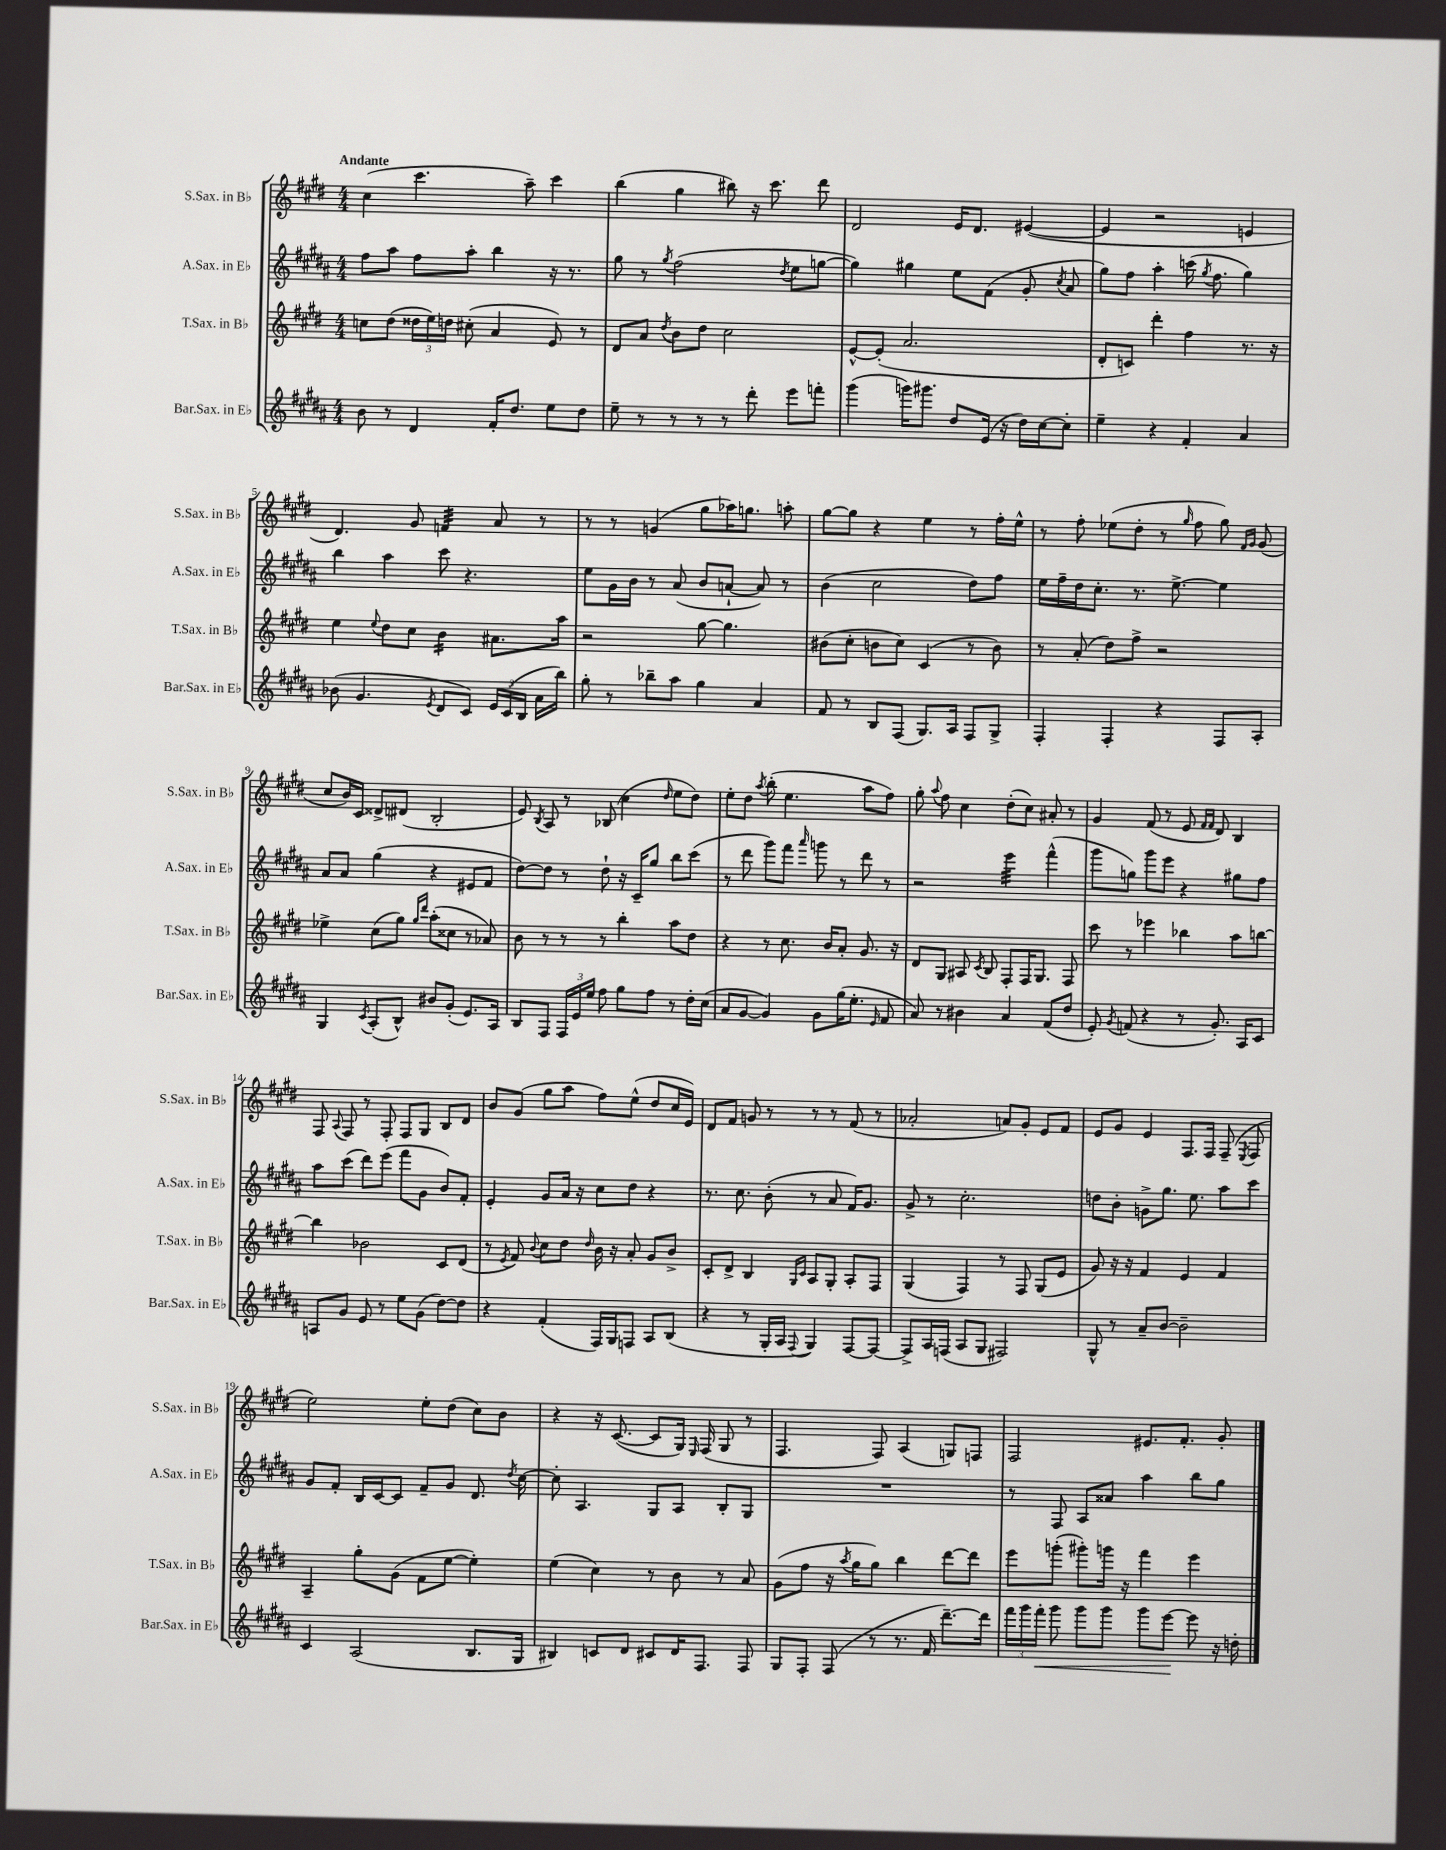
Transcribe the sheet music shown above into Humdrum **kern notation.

**kern	**dynam	**kern	**kern	**kern
*part4	*part4	*part3	*part2	*part1
*staff4	*staff4	*staff3	*staff2	*staff1
*I"Bar.Sax. in E♭	*	*I"T.Sax. in B♭	*I"A.Sax. in E♭	*I"S.Sax. in B♭
*I'Bar.Sax. in E♭	*	*I'T.Sax. in B♭	*I'A.Sax. in E♭	*I'S.Sax. in B♭
*clefG2	*	*clefG2	*clefG2	*clefG2
*k[f#c#g#d#a#]	*	*k[f#c#g#d#]	*k[f#c#g#d#a#]	*k[f#c#g#d#]
*M4/4	*	*M4/4	*M4/4	*M4/4
=1	=1	=1	=1	=1
!	!	!	!	!LO:TX:a:B:t=Andante
8b\	.	8ccn\L	8ff#\L	(4cc#\
8r	.	(8dd#\J	8aa#\J	.
4d#/	.	24dd##X\LL	8ff#\L	4.ccc#\
.	.	24ee\)	.	.
.	.	24ddn\JJ	.	.
.	.	(8cc#X'\	8aa#'\J	.
16f#'/KL	.	4a/	4bb\	.
8.dd#/J	.	.	.	.
.	.	.	.	8aa~\)
8ee\L	.	8e/)	16r	4ccc#\
.	.	.	8.r	.
8dd#\J	.	8r	.	.
=2	=2	=2	=2	=2
8ee~\	.	8d#/L	8gg#\	(4bb\
8r	.	8a/J	8r	.
.	.	8qdd#/	8qgg#/	.
8r	.	8b\L	(2ff#\	4gg#\
8r	.	8dd#\J	.	.
8r	.	2cc#\	.	8bb#X\)
8ddd#'\	.	.	.	16r
.	.	.	.	8.ccc#\
.	.	.	8qdd#/	.
8eee\L	.	.	8ee\L	.
8fffn'\J	.	.	[8ggn\J	8ddd#\
=3	=3	=3	=3	=3
(4ggg#\	.	[8e^^/L	4gg\])	2d#/
.	.	(8e'/J]	.	.
16gggn\KL)	.	2.a/	4gg#X\	.
8.ggg#X\J	.	.	.	.
8dd#/L	.	.	8ee\L	16e/KL
.	.	.	.	8.d#/J
(16e/Jk	.	.	(8f#\J	.
16r	.	.	.	.
16dd#\LL)	.	.	8g#'/	([4e#X/
[16cc#\J	.	.	.	.
.	.	.	8qcc#/	.
8cc#'\J]	.	.	8a#/	.
=4	=4	=4	=4	=4
4ee~\	.	8d#'/L	8gg#\L)	4e#/]
.	.	8cn/J)	8ff#\J	.
4r	.	4ddd#'\	4aa#'\	2r
4f#'/	.	4ff#\	(16cccn\	.
.	.	.	8qgg#/	.
.	.	.	8.ff#\	.
4a#/	.	8.r	4gg#\)	4en/
.	.	16r	.	.
!!LO:LB:g=z
=5	=5	=5	=5	=5
(8b-X\	.	4ee\	4bb\	4.d#/)
4.g#/	.	.	.	.
.	.	8qqee/	.	.
.	.	8dd#\L	4aa#\	.
.	.	8cc#\J	.	8g#/
8qe/	.	.	.	.
*	*	*tremolo	*	*
*	*	*	*	*tremolo
8d#/L	.	16b\LL	8ccc#\	32fn/LLL
.	.	.	.	32fn/
.	.	16b\	.	32fn/
.	.	.	.	32fn/
8c#/J)	.	16b\	4.r	32fn/
.	.	.	.	32fn/
.	.	16b\JJ	.	32fn/
*	*	*Xtremolo	*	*
.	.	.	.	32fn/JJJ
*	*	*	*	*Xtremolo
24e/LL	.	8.a#X\L	.	8a/
(24c#/	.	.	.	.
24B/JJ	.	.	.	.
16a#\LL	.	.	.	8r
16bb\JJ)	.	16aa\Jk	.	.
=6	=6	=6	=6	=6
8gg#'\	.	2r	8ee\L	8r
8r	.	.	16g#\L	8r
.	.	.	16b\JJ	.
8bb-X~\L	.	.	8r	(4gn/
8aa#\J	.	.	(8a#/	.
4gg#\	.	[8gg#\	8b/L	8gg#\L
.	.	4.gg#\]	[8an`/J	16aa-X\K)
.	.	.	.	8.ggn\J
4a#/	.	.	8a/])	.
.	.	.	8r	8aan'\
=7	=7	=7	=7	=7
8f#/	.	(8b#X\L	(4b\	[8gg#\L
8r	.	8cc#'\J	.	8gg#\J]
8B/L	.	8bn\L	2cc#\	4r
(8F#/J	.	8cc#\J)	.	.
8.G#/L)	.	(4c#/	.	4ee\
16A#/Jk	.	.	.	.
8F#/L	.	8r	8dd#\L)	8r
8G#^/J	.	8b\)	8ff#\J	16ff#'\LL
.	.	.	.	16ee^^\JJ
=8	=8	=8	=8	=8
4F#'/	.	8r	16ee\LL	8r
.	.	.	16ff#~\	.
.	.	(8a'/	16dd#\J	8ff#'\
.	.	.	8.cc#'\J	.
4F#'/	.	8dd#\L)	.	(8ee-X\L
.	.	8ff#^\J	8.r	8dd#'\J
4r	.	2r	.	8r
.	.	.	[8.ee^\	.
.	.	.	.	16qqgg#/
.	.	.	.	8ff#\
8F#/L	.	.	4ee\]	8gg#\)
.	.	.	.	16qqf#/LL
.	.	.	.	16qqg#/JJ
8A#'/J	.	.	.	(8g#/
!!LO:LB:g=z
=9	=9	=9	=9	=9
4G#/	.	4ee-X^\	8a#/L	8cc#/L
.	.	.	8a#/J	16b/L)
.	.	.	.	16c#/JJ
8qc#/	.	.	.	.
(8A#'/L	.	(8cc#\L	(4gg#\	8d##X^/L
8B^^/J)	.	8gg#\J)	.	(8d#X/J
.	.	16qqgg#/LL	.	.
.	.	16qqddd#/JJ	.	.
8b#X/L	.	(8aa'\L	4r	2B'/
(8g#'/J	.	8cc##X\J	.	.
8.e/L)	.	8r	8e#X/L	.
.	.	8a-X/)	8f#/J	.
16A#/Jk	.	.	.	.
=10	=10	=10	=10	=10
8B/L	.	8b\	[8dd#\L)	8e/)
.	.	.	.	8qB/
8F#/J	.	8r	8dd#\J]	8A/
24F#/LL	.	8r	8r	8r
24e/	.	.	.	.
24ee/JJ	.	.	.	.
8ff#\	.	8r	8dd#`\	(8B-X/
8gg#\L	.	4bb'\	16r	4cc#\
.	.	.	16c#~/KL	.
8ff#\J	.	.	8gg#/J	.
.	.	.	.	16qqdd#/
8r	.	8aa\L	8bb\L	8ee\L
16dd#'\LL	.	8dd#\J	(8ccc#\J	8dd#\J)
(16cc#\JJ	.	.	.	.
=11	=11	=11	=11	=11
8a#/L	.	4r	8r	8ee'\L
[8g#/J	.	.	8ddd#\	8dd#\J
.	.	.	.	8qaa/
4g#/])	.	8r	8ggg#\L)	(8bb'\
.	.	8.cc#\	8fff#\J	4.ee\
.	.	.	16qqaaa#/	.
8g#\L	.	.	8gggn\	.
.	.	16b/KL	.	.
(16gg#\K	.	8a'/J	8r	.
8.ee'\J	.	.	.	.
.	.	8.g#/	8ddd#\	8aa\L
16qqe/	.	.	.	.
8f#/	.	.	8r	8ff#\J)
.	.	16r	.	.
=12	=12	=12	=12	=12
8a#/)	.	8d#/L	2r	8gg#'\
.	.	.	.	8qqaa/
8r	.	8G#/J	.	8ff#\
4b#X\	.	8A#X/	.	4cc#\
.	.	8qc#/	.	.
.	.	8B/	.	.
*	*	*	*tremolo	*
4a#/	.	8F#'/L	32eee\LLL	(8dd#'\L
.	.	.	32eee\	.
.	.	.	32eee\	.
.	.	.	32eee\	.
.	.	16F#/K	32eee\	8cc#\J)
.	.	.	32eee\	.
.	.	8.G#/J	32eee\	.
.	.	.	32eee\JJJ	.
*	*	*	*Xtremolo	*
(8f#/L	.	.	(4fff#^^\	8a#X'/
8dd#/J	.	8F#/	.	8r
=13	=13	=13	=13	=13
8e'/)	.	8ccc#\	8ggg#\L	4g#/
8qg#/	.	.	.	.
(8fn/	.	8r	8ggn\J)	.
4r	.	4eee-X\	8ggg#\L	(8f#/
.	.	.	8eee\J	8r
8r	.	4bb-X\	4r	8e/
.	.	.	.	16qqf#/LL
.	.	.	.	16qqf#/JJ
8.g#'/)	.	.	.	8d#/)
.	.	8aa\L	8gg#X\L	4B/
16A#/KL	.	.	.	.
8c#/J	.	[8bbn\J	8ff#\J	.
!!LO:LB:g=z
=14	=14	=14	=14	=14
8An/L	.	4bb\]	8aa#\L	8F#/
.	.	.	.	8qqA/
8g#/J	.	.	(8ccc#\J	8F#/
8e/	.	2b-X\	8ddd#\L)	8r
8r	.	.	(8eee\J	8F#'/
8ee\L	.	.	8fff#\L	8F#/L
(8g#\J	.	.	8g#\J	8G#/J
[8dd#\L)	.	8c#/L	8b/L)	8B/L
8dd#\J]	.	(8d#/J	8f#'/J	8d#/J
=15	=15	=15	=15	=15
4r	.	8r	4e'/	8b/L
.	.	8qe/	.	.
.	.	8f#/)	.	(8g#/J
.	.	8qqb/	.	.
(4f#'/	.	8cc#\L	8g#/L	8gg#\L
.	.	8dd#\J	16a#/Jk	8aa\J
.	.	.	16r	.
.	.	16qqdd#/	.	.
16F#/LL)	.	16b\	8cc#\L	8ff#\L)
16G#/J	.	16r	.	.
8Fn/J	.	8a'/	8dd#\J	(8ee^^\J
8A#/L	.	8g#/L	4r	8dd#/L
(8B/J	.	8b^/J	.	16cc#/L
.	.	.	.	16e/JJ)
=16	=16	=16	=16	=16
4r	.	8c#'/L	8.r	8d#/L
.	.	8d#^/J	.	8f#/J
.	.	.	8.cc#\	.
8r	.	4B/	.	8gn/
16G#'/LL	.	.	(8b'\	8r
16A#/JJ	.	.	.	.
.	.	16qqG#/LL	.	.
8qqF#/	.	16qqc#/JJ	.	.
4G#/)	.	8A/L	8r	8r
.	.	8G#'/J	8a#/	8r
[8F#/L	.	8A'/L	16f#/KL)	(8f#/
.	.	.	8.g#/J	.
8F#/J_	.	8F#/J	.	8r
=17	=17	=17	=17	=17
8F#^/L]	.	(4G#/	8g#^/	2a-X'/
16A#/L	.	.	8r	.
(16Fn/JJ	.	.	.	.
8A#/L	.	4F#/)	2.cc#'\	.
8G#/J	.	.	.	.
2F#X/)	.	8r	.	8an/L)
.	.	8F#/	.	8g#'/J
.	.	(8G#/L	.	8e/L
.	.	8e/J	.	8f#/J
=18	=18	=18	=18	=18
8G#^^/	.	8g#/)	8ddn\L	8e/L
8r	.	16r	8b'\J	8g#/J
.	.	16r	.	.
8a#~/L	.	4f#/	8gn^\L	4e/
[8b/J	.	.	8.gg#\J	.
2b~\]	.	4e/	.	8.F#/L
.	.	.	8.ee\	.
.	.	.	.	16F#/Jk
.	.	4f#/	8aa#\L	(8F#~/
.	.	.	.	8qE/
.	.	.	8ccc#\J	8F#/
!!LO:LB:g=z
=19	=19	=19	=19	=19
4c#/	.	4A~/	8g#/L	2ee\)
.	.	.	8f#'/J	.
(2A#/	.	8gg#'\L	16B/LL	.
.	.	.	[16c#/J	.
.	.	(8g#\J	8c#/J]	.
.	.	8f#\L	8f#~/L	8ee'\L
.	.	[8ee\J	8g#/J	(8dd#\J
8.B/L	.	4ee'\])	8.d#/	8cc#\L)
.	.	.	.	8b\J
.	.	.	8qdd#/	.
16G#/Jk	.	.	[16cc#\	.
=20	=20	=20	=20	=20
4B#X/)	.	(4ee\	8cc#'\]	4r
.	.	.	4.A#/	.
8cn/L	.	4cc#\)	.	16r
.	.	.	.	([8.c#/
8d#/J	.	.	.	.
8c#X/L	.	8r	8G#/L	8c#/L]
16d#/K	.	8b\	8A#/J	16G#/Jk)
.	.	.	.	16qqE/
8.F#/J	.	.	.	(16F#/
.	.	8r	8B'/L	8G#/
8F#/	.	8a/	8G#/J	8r
=21	=21	=21	=21	=21
8G#/L	.	(8g#\L	1r	4.F#/
8F#'/J	.	8ff#\J	.	.
(8F#/	.	16r	.	.
.	.	8qaa/	.	.
.	.	16gg#\KL	.	.
8r	.	8gg#\J)	.	8F#/)
8.r	.	4bb\	.	(4A/
16f#/	.	.	.	.
[8.ddd#~\L)	.	[8ddd#\L	.	8Gn/L)
.	.	8ddd#\J]	.	8Fn/J
16ddd#\Jk]	.	.	.	.
=22	=22	=22	=22	=22
24fff#\LL	.	8eee\L	8r	2F#/
24ggg#\	.	.	.	.
!	!LO:HP:b	!	!	!
24fff#'\JJ	<	.	.	.
8ggg#\	.	(8gggn'\J	8F#/	.
8ggg#\L	.	8ggg#X'\L)	8A#/L	.
8ggg#\J	.	16gggn\Jk	8a##X/J	.
.	.	16r	.	.
8ggg#\L	.	4fff#\	4aa#\	8.e#X/L
[8eee\J	.	.	.	.
.	.	.	.	8.f#'/J
8eee\]	[	4eee\	8bb\L	.
16r	.	.	8gg#\J	8g#'/
16ddn'\	.	.	.	.
==	==	==	==	==
*-	*-	*-	*-	*-
